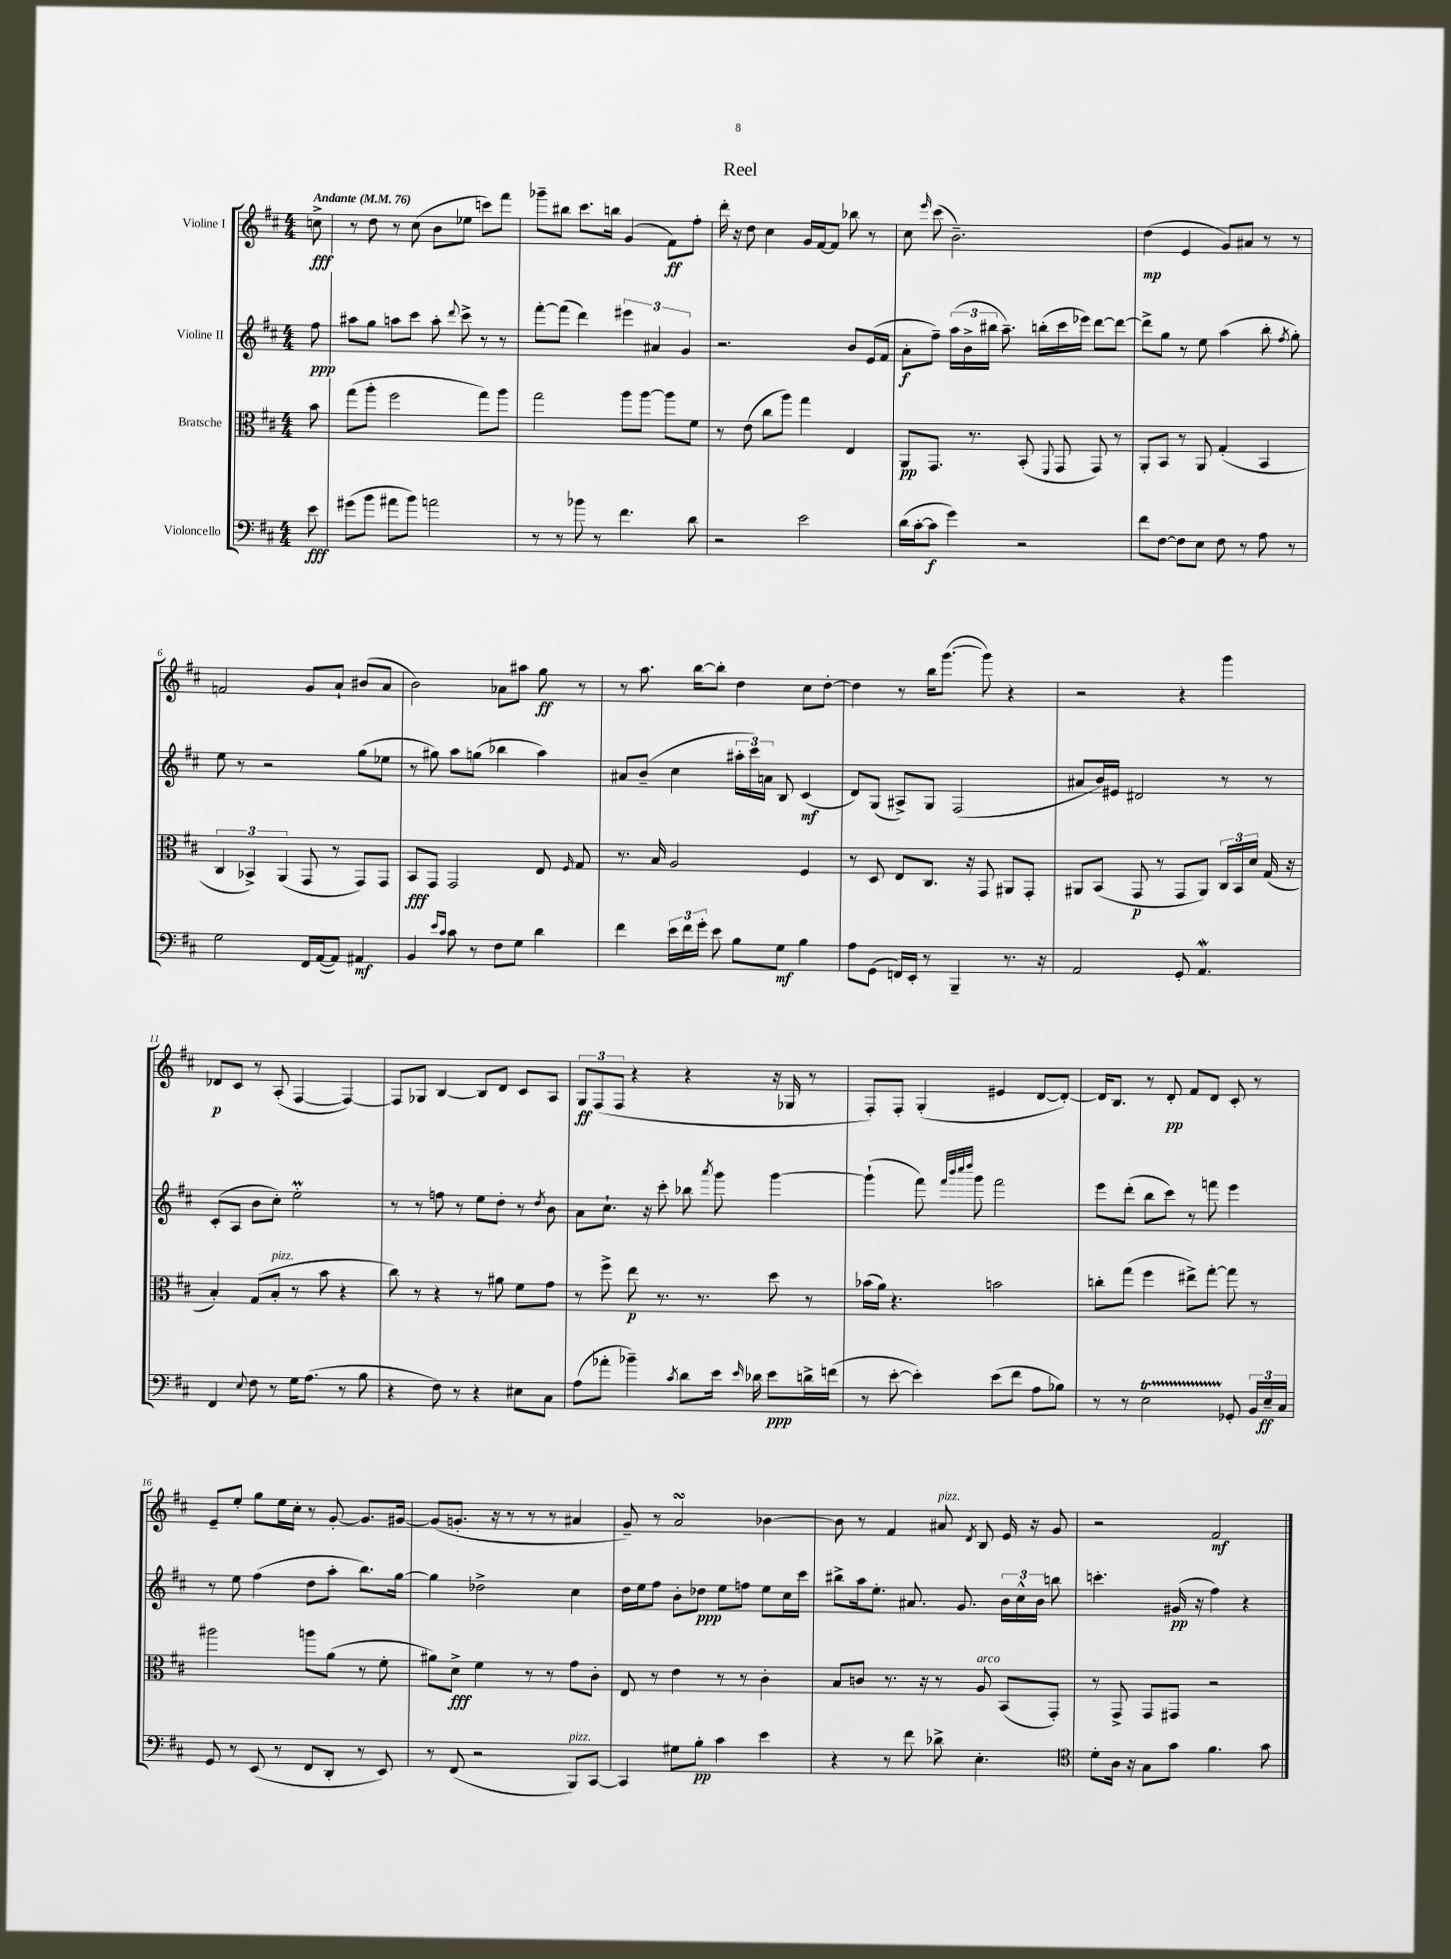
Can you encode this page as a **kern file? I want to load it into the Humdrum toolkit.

**kern	**dynam	**kern	**dynam	**kern	**dynam	**kern	**dynam
*part4	*part4	*part3	*part3	*part2	*part2	*part1	*part1
*staff4	*staff4	*staff3	*staff3	*staff2	*staff2	*staff1	*staff1
*I"Violoncello	*	*I"Bratsche	*	*I"Violine II	*	*I"Violine I	*
*clefF4	*	*clefC3	*	*clefG2	*	*clefG2	*
*k[f#c#]	*	*k[f#c#]	*	*k[f#c#]	*	*k[f#c#]	*
*M4/4	*	*M4/4	*	*M4/4	*	*M4/4	*
*MM76	*	*MM76	*	*MM76	*	*MM76	*
=	=	=	=	=	=	=	=
!	!	!	!	!	!	!LO:TX:a:B:t=Andante	!
8e\	fff	8b\	.	8ff#\	ppp	8ccn^\	fff
=1	=1	=1	=1	=1	=1	=1	=1
(8g#X\L	.	(8gg\L	.	8aa#X\L	.	8r	.
8b\J	.	8aa'\J	.	8gg\J	.	8dd\	.
8a#X\L	.	2ff#\	.	8aan\L	.	8r	.
8b\J)	.	.	.	8ccc#\J	.	(8cc#\	.
2an\	.	.	.	8aa'\	.	8b\L	.
.	.	.	.	8qqddd/	.	.	.
.	.	.	.	8ccc#^\	.	8ee-X\J	.
.	.	8gg\L)	.	8r	.	8cccn\L)	.
.	.	8aa\J	.	8r	.	8fff#\J	.
=2	=2	=2	=2	=2	=2	=2	=2
8r	.	2gg\	.	[8fff#'\L	.	8ggg-X~\L	.
8r	.	.	.	(8fff#\J]	.	8bb#X\J	.
8b-X\	.	.	.	4ddd\)	.	8.ccc#\L	.
8r	.	.	.	.	.	.	.
.	.	.	.	.	.	16bbn\Jk	.
4.f#\	.	8aa\L	.	6eee#X\	.	(4g/	.
.	.	[8aa\J	.	.	.	.	.
.	.	.	.	6a#X/	.	.	.
.	.	8aa\L]	.	.	.	8f#\L)	ff
.	.	.	.	6g/	.	.	.
8d\	.	8f#\J	.	.	.	8ff#'\J	.
=3	=3	=3	=3	=3	=3	=3	=3
2r	.	8r	.	2.r	.	16ddd'\	.
.	.	.	.	.	.	16r	.
.	.	(8e\	.	.	.	8dd\	.
.	.	8cc#\L	.	.	.	4cc#\	.
.	.	8aa\J)	.	.	.	.	.
2e\	.	4gg\	.	.	.	16g/LL	.
.	.	.	.	.	.	[16f#/J	.
.	.	.	.	.	.	8f#/J]	.
.	.	4E/	.	8b/L	.	8bb-X\	.
.	.	.	.	(16e/L	.	8r	.
.	.	.	.	16f#/JJ	.	.	.
=4	=4	=4	=4	=4	=4	=4	=4
(16d\LL	.	8AA/L	pp	8a'\L	f	8cc#\	.
[16c#'\J	.	.	.	.	.	.	.
.	.	.	.	.	.	16qqeee/	.
8c#\J]	f	8.GG/J	.	8ff#~\J)	.	(8ccc#\	.
4g\)	.	.	.	(24aa\LL	.	2.b~\)	.
.	.	.	.	24b^\	.	.	.
.	.	8.r	.	.	.	.	.
.	.	.	.	24bb#X\JJ	.	.	.
.	.	.	.	8.aa~\)	.	.	.
2r	.	(8BB'/	.	.	.	.	.
.	.	.	.	(16bbn'\LL	.	.	.
.	.	8qqFF#/	.	.	.	.	.
.	.	8GG/	.	16ccc#\	.	.	.
.	.	.	.	16eee-X\JJ)	.	.	.
.	.	8GG/)	.	[8ddd\L	.	.	.
.	.	8r	.	8ddd\J_	.	.	.
=5	=5	=5	=5	=5	=5	=5	=5
8f#\L	.	8AA'/L	.	8ddd^\L]	.	(4dd\	mp
[8F#\J	.	8BB/J	.	8gg\J	.	.	.
8F#\L]	.	8r	.	8r	.	4e/	.
8E\J	.	8AA/	.	8ee\	.	.	.
8F#\	.	(4G'/	.	(4aa\	.	8g/L)	.
8r	.	.	.	.	.	8a#X/J	.
8A\	.	4BB/	.	8bb'\	.	8r	.
.	.	.	.	8qff#/	.	.	.
8r	.	.	.	8gg'\)	.	8r	.
!!LO:LB:g=z
=6	=6	=6	=6	=6	=6	=6	=6
2G\	.	6C#/	.	8ee\	.	2fn/	.
.	.	.	.	8r	.	.	.
.	.	6BB-X^/)	.	.	.	.	.
.	.	.	.	2r	.	.	.
.	.	(6AA/	.	.	.	.	.
16FF#/LL	.	8GG/	.	.	.	8g/L	.
([16AA/J	.	.	.	.	.	.	.
8AA/J])	.	8r	.	.	.	8a`/J	.
4AA#X/	mf	8GG/L)	.	(8gg\L	.	(8b#X/L	.
.	.	8GG/J	.	8ee-X\J	.	8a/J	.
=7	=7	=7	=7	=7	=7	=7	=7
4BB/	.	8BB/L	fff	8r	.	2b\)	.
.	.	8GG/J	.	8gg#X\)	.	.	.
16qqe/LL	.	.	.	.	.	.	.
16qqc#/JJ	.	.	.	.	.	.	.
8c#\	.	2GG/	.	8aa\L	.	.	.
8r	.	.	.	(8ggn\J	.	.	.
8F#\L	.	.	.	4bb-X\	.	8a-X\L	.
8G\J	.	.	.	.	.	8aa#X\J	.
4d\	.	8E/	.	4aa\)	.	8gg\	ff
.	.	16qqF#/	.	.	.	.	.
.	.	8G/	.	.	.	8r	.
=8	=8	=8	=8	=8	=8	=8	=8
4f#\	.	8.r	.	8a#X/L	.	8r	.
.	.	.	.	(8b~/J	.	8.aa\	.
.	.	16B/	.	.	.	.	.
24e\LL	.	2A/	.	4cc#\	.	.	.
24f#\	.	.	.	.	.	.	.
.	.	.	.	.	.	[16bb\KL	.
24g'\JJ	.	.	.	.	.	.	.
8e\	.	.	.	.	.	8bb'\J]	.
8B\L	.	.	.	24aa#X'\LL	.	4dd\	.
.	.	.	.	24ccc#\)	.	.	.
.	.	.	.	24an\JJ	.	.	.
8G\J	mf	.	.	8B/	.	.	.
4B\	.	4F#/	.	(4c#/	mf	8cc#\L	.
.	.	.	.	.	.	[8dd'\J	.
=9	=9	=9	=9	=9	=9	=9	=9
8A\L	.	8r	.	8d/L)	.	4dd\]	.
(8GG\J	.	8D/	.	(8G/J	.	.	.
16FFn/LL)	.	8E/L	.	8A#X^/L)	.	8r	.
16EE'/JJ	.	.	.	.	.	.	.
8r	.	8.C#/J	.	8G/J	.	16bb\KL	.
.	.	.	.	.	.	([8.ggg\J	.
4BBB~/	.	.	.	(2F#/	.	.	.
.	.	16r	.	.	.	.	.
.	.	8GG/	.	.	.	8ggg\])	.
8.r	.	8AA#X/L	.	.	.	4r	.
.	.	8GG'/J	.	.	.	.	.
16r	.	.	.	.	.	.	.
=10	=10	=10	=10	=10	=10	=10	=10
2AA/	.	8AA#X/L	.	8a#X/L	.	2r	.
.	.	(8BB/J	.	16b/L)	.	.	.
.	.	.	.	16e#X/JJ	.	.	.
.	.	8GG/	p	2d#X/	.	.	.
.	.	8r	.	.	.	.	.
8GG'/	.	8GG/L	.	.	.	4r	.
4.AAW/	.	8AA#/J)	.	.	.	.	.
.	.	24C#/LL	.	8r	.	4ggg\	.
.	.	24BB/	.	.	.	.	.
.	.	24d/JJ	.	.	.	.	.
.	.	(16G/	.	8r	.	.	.
.	.	16r	.	.	.	.	.
!!LO:LB:g=z
=11	=11	=11	=11	=11	=11	=11	=11
4FF#/	.	4B'/)	.	(8c#'/L	.	8d-X/L	p
.	.	.	.	8A/J	.	8c#/J	.
8qqE/	.	.	.	.	.	.	.
8F#\	.	(8G/L	.	8b\L	.	8r	.
!	!	!LO:TX:a:i:t=pizz.	!	!	!	!	!
8r	.	8B'/J	.	8cc#'\J)	.	(8A'/	.
16G\KL	.	8r	.	2eeM'\	.	[4F#/	.
(8.A\J	.	.	.	.	.	.	.
.	.	8b\	.	.	.	.	.
8r	.	4r	.	.	.	4F#/_)	.
8B\	.	.	.	.	.	.	.
=12	=12	=12	=12	=12	=12	=12	=12
4r	.	8cc#\)	.	8r	.	8F#/L]	.
.	.	8r	.	8r	.	8G-X/J	.
8F#\)	.	4r	.	8ffn\	.	[4B/	.
8r	.	.	.	8r	.	.	.
4r	.	8r	.	8ee\L	.	8B/L]	.
.	.	8a#X\	.	8dd'\J	.	8d/J	.
8E#X\L	.	8f#\L	.	8r	.	8c#/L	.
.	.	.	.	8qdd/	.	.	.
8C#\J	.	8g\J	.	8b\	.	8A/J	.
=13	=13	=13	=13	=13	=13	=13	=13
(8A\L	.	8r	.	8a\L	.	12G/L	ff
.	.	.	.	.	.	(12F#/	.
8a-X'\J	.	8ff#^\	.	8.cc#`\J	.	.	.
.	.	.	.	.	.	12F#/J	.
4b-X~\)	.	8ee\	p	.	.	4r	.
.	.	.	.	16r	.	.	.
.	.	8.r	.	8ccc#'\	.	.	.
8qc#/	.	.	.	.	.	.	.
8d\L	.	.	.	8bb-X\	.	4r	.
.	.	8.r	.	.	.	.	.
.	.	.	.	8qaaa/	.	.	.
16e\Jk	.	.	.	8ggg\	.	.	.
16qqe/	.	.	.	.	.	.	.
16d-X\	.	.	.	.	.	.	.
8e\L	ppp	8dd\	.	[4ggg\	.	16r	.
.	.	.	.	.	.	16G-X/	.
16dn^\L	.	8r	.	.	.	8r	.
(16fn\JJ	.	.	.	.	.	.	.
=14	=14	=14	=14	=14	=14	=14	=14
8r	.	(16b-X\LL	.	(4ggg`\]	.	8F#'/L)	.
.	.	16a\JJ)	.	.	.	.	.
[8e'\	.	4.r	.	.	.	8F#'/J	.
4e'\])	.	.	.	8fff#\)	.	(4G'/	.
.	.	.	.	32qqfff#/LLL	.	.	.
.	.	.	.	32qqbbb/	.	.	.
.	.	.	.	32qqcccc#/	.	.	.
.	.	.	.	32qqdddd/JJJ	.	.	.
.	.	.	.	8ggg\	.	.	.
(8e\L	.	2bn\	.	2fff#\	.	4e#X/	.
8f#\J	.	.	.	.	.	.	.
8A\L	.	.	.	.	.	[8d/L	.
8B-X\J)	.	.	.	.	.	8d'/J_)	.
=15	=15	=15	=15	=15	=15	=15	=15
8r	.	8ccn'\L	.	8eee\L	.	16d/KL]	.
.	.	.	.	.	.	8.B/J	.
8r	.	(8gg\J	.	(8ddd'\J	.	.	.
2ET\	.	4ff#\	.	8bb\L	.	8r	.
.	.	.	.	8ccc#\J)	.	8d'/	pp
.	.	8ee#X^\L)	.	8r	.	8f#/L	.
.	.	[8gg'\J	.	8fffn\	.	8d/J	.
8GG-X'/	.	8gg\]	.	4eee\	.	8c#'/	.
24BB/LL	.	8r	.	.	.	8r	.
24E~/	ff	.	.	.	.	.	.
24C#/JJ	.	.	.	.	.	.	.
!!LO:LB:g=z
=16	=16	=16	=16	=16	=16	=16	=16
8GG/	.	2aa#X\	.	8r	.	8e~/L	.
8r	.	.	.	8ee\	.	8ee'/J	.
(8EE/	.	.	.	(4ff#\	.	8gg\L	.
8r	.	.	.	.	.	16ee\L	.
.	.	.	.	.	.	16cc#'\JJ	.
8FF#/L	.	8aan\L	.	8dd\L	.	8r	.
8DD'/J	.	(8a\J	.	8aa'\J	.	[8g'/	.
8r	.	8r	.	8.bb\L)	.	8.g/L]	.
8EE/)	.	8f#'\	.	.	.	.	.
.	.	.	.	[16gg\Jk	.	[16g#X/Jk	.
=17	=17	=17	=17	=17	=17	=17	=17
8r	.	8a#X\L)	.	4gg\]	.	(8g#/L]	.
(8FF#/	.	8d^\J	fff	.	.	8.gn'/J	.
2r	.	4f#\	.	2dd-X^\	.	.	.
.	.	.	.	.	.	16r	.
.	.	.	.	.	.	8r	.
.	.	8r	.	.	.	8r	.
.	.	8r	.	.	.	8r	.
!LO:TX:a:i:t=pizz.	!	!	!	!	!	!	!
8BBB/L)	.	8g\L	.	4cc#\	.	4a#X/	.
[8CC#/J	.	8c#'\J	.	.	.	.	.
=18	=18	=18	=18	=18	=18	=18	=18
4CC#/]	.	8E/	.	16dd\LL	.	8g~/)	.
.	.	.	.	16ee\J	.	.	.
.	.	8r	.	8ff#\J	.	8r	.
8G#X\L	.	4e\	.	8b'\L	.	2asSSS/	.
8B'\J	pp	.	.	8dd-X\J	ppp	.	.
4c#\	.	8r	.	8ee\L	.	.	.
.	.	8r	.	8ffn\J	.	.	.
4e\	.	4c#'\	.	8ee\L	.	[4b-X\	.
.	.	.	.	16cc#\L	.	.	.
.	.	.	.	16ccc#\JJ	.	.	.
=19	=19	=19	=19	=19	=19	=19	=19
4r	.	8B/L	.	8bb#X^\L	.	8b-\]	.
.	.	8cn/J	.	16aa\k	.	8r	.
.	.	.	.	8.ee'\J	.	.	.
8r	.	8.r	.	.	.	4f#/	.
8f#\	.	.	.	8.a#X/	.	.	.
.	.	16r	.	.	.	.	.
!	!	!	!	!	!	!LO:TX:a:i:t=pizz.	!
8d-X^\	.	8r	.	.	.	8a#X/	.
.	.	.	.	8.g/	.	.	.
.	.	.	.	.	.	8qd/	.
!	!	!LO:TX:a:i:t=arco	!	!	!	!	!
4.E'\	.	8A/	.	.	.	8B/	.
.	.	(8BB/L	.	24b\LL	.	16e/	.
.	.	.	.	24cc#^^\	.	.	.
.	.	.	.	.	.	16r	.
.	.	.	.	24b\JJ	.	.	.
.	.	8GG'/J)	.	8bbn\	.	8g/	.
=20	=20	=20	=20	=20	=20	=20	=20
*clefC4	*	*	*	*	*	*	*
8d'\L	.	8r	.	4.cccn'\	.	2r	.
16A\Jk	.	8GG^/	.	.	.	.	.
16r	.	.	.	.	.	.	.
8G\L	.	8GG/L	.	.	.	.	.
8g\J	.	8GG#X/J	.	(16g#X/	pp	.	.
.	.	.	.	16r	.	.	.
4.f#\	.	2r	.	4ff#\)	.	2f#/	mf
.	.	.	.	4r	.	.	.
8g\	.	.	.	.	.	.	.
==	==	==	==	==	==	==	==
*-	*-	*-	*-	*-	*-	*-	*-
